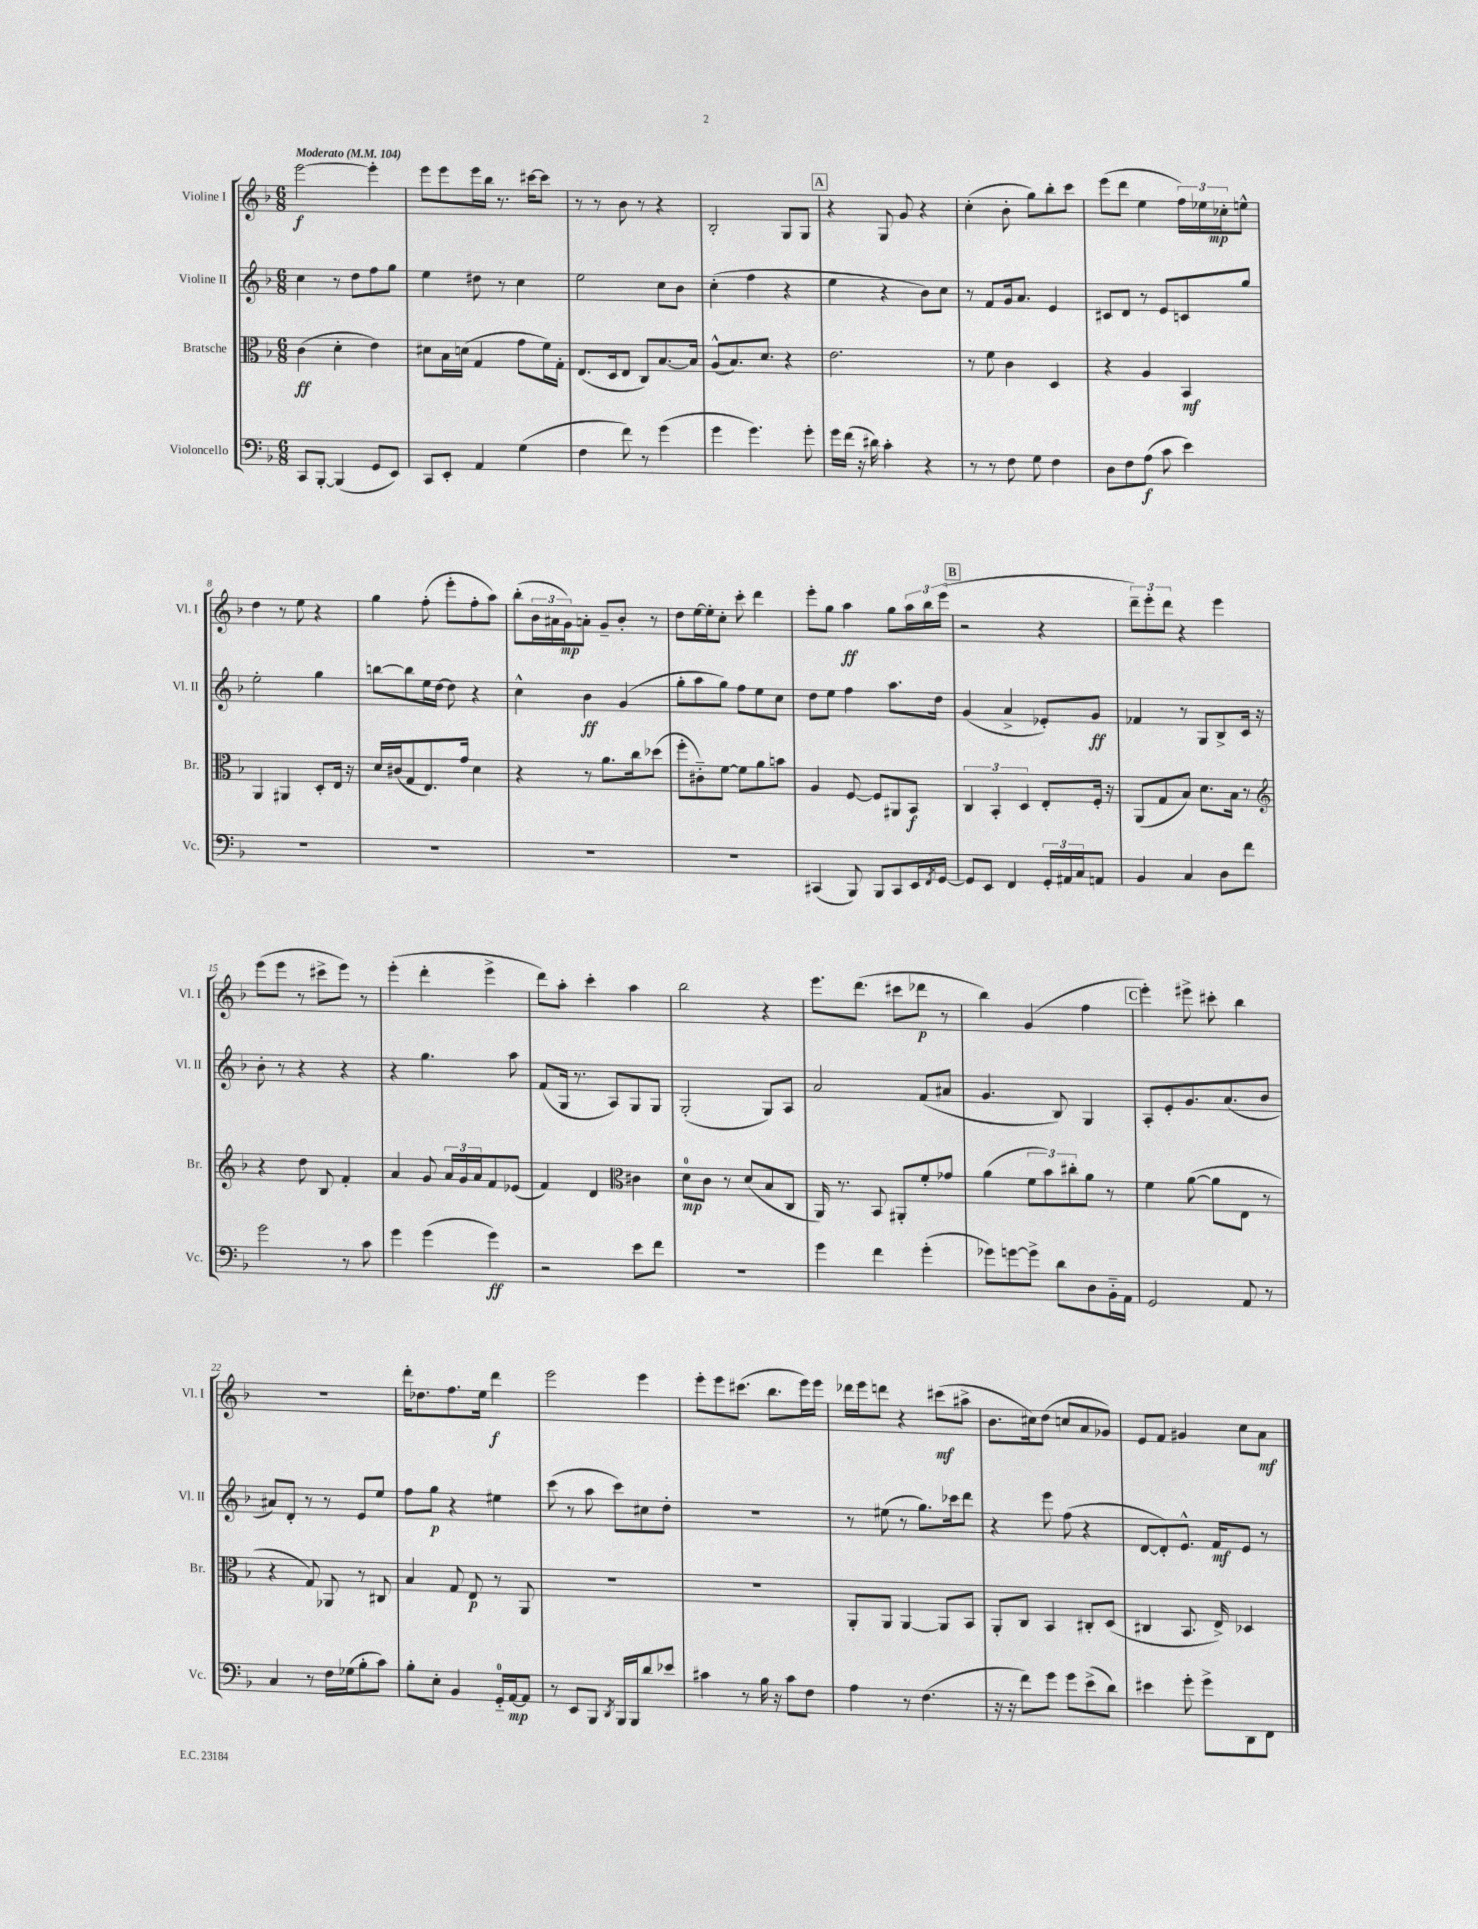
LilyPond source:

<<
\new StaffGroup <<
\new Staff = "s0" \with { instrumentName = "Violine I" shortInstrumentName = "Vl. I" } {
    \clef treble \key f \major \numericTimeSignature \time 6/8 \tempo "Moderato" 4 = 104
    e'''2~\f e'''4-. |
    e'''8 e'''8 e'''16 bes''16 r8. cis'''16~ cis'''8 |
    r8 r8 bes'8 r8 r4 |
    bes2-. g8 g8 |
    \mark \markup { \box "A" } r4 g8 g'8 r4 |
    c''4-.( bes'8-. g''8) bes''8-. c'''8 |
    e'''8( d'''8 e''4 \tuplet 3/2 { f''16) ees''16 ces''16-.\mp } e''8-^ |
    d''4 r8 e''8 r4 |
    g''4 f''8-.( e'''8-. f''8-. a''8) |
    bes''8-.( \tuplet 3/2 { bes'16 ais'16 g'16\mp) } a'8-. g'8-- bes'8-. r8 |
    d''8 e''16~ e''16-. c''8-. c'''8-. d'''4 |
    e'''8-. g''8 a''4\ff g''8 \tuplet 3/2 { a''16 bes''16 e'''16( } |
    \mark \markup { \box "B" } r2 r4 |
    \tuplet 3/2 { d'''8--) e'''8-. d'''8 } r4 e'''4 |
    e'''8( e'''8 r8 cis'''8-> e'''8) r8 |
    e'''4-.( d'''4-. e'''4-> |
    d'''8) a''8-. c'''4-. a''4 |
    bes''2 r4 |
    e'''8. d'''8.( cis'''8 des'''8\p r8 |
    bes''4) g'4( f''4 |
    \mark \markup { \box "C" } e'''4-.) eis'''8-> cis'''8-. bes''4 |
    r2. |
    d'''16-. des''8. f''8. e''16 d'''4\f |
    e'''2 e'''4 |
    e'''8-. e'''8 cis'''8.( bes''8. e'''16) e'''16 |
    des'''16 e'''16 d'''8 r4 cis'''8\mf( ais''8-> |
    bes'8. cis''16) d''8( c''8 a'8 ges'8) |
    e'8 f'8 gis'4 c''8 a'8\mf \bar "|." |
}
\new Staff = "s1" \with { instrumentName = "Violine II" shortInstrumentName = "Vl. II" } {
    \clef treble \key f \major \numericTimeSignature \time 6/8
    c''4 r8 d''8 f''8 g''8 |
    e''4 dis''8 r8 c''4 |
    e''2 c''8 bes'8 |
    c''4-.( f''4 r4 |
    \mark \markup { \box "A" } e''4 r4 bes'8) c''8 |
    r8 f'8 g'16 a'8. e'4 |
    cis'8 d'8 r8 e'8 c'8 g''8 |
    e''2-. g''4 |
    b''8~ b''8 e''16 d''16~ d''8 r4 |
    c''4-^ bes'4\ff g'4( |
    g''8-. a''8 g''8) f''8 e''8 c''8 |
    d''8 e''8 f''4 a''8. d''16 |
    \mark \markup { \box "B" } g'4( a'4-> ees'8-.) g'8\ff |
    fes'4 r8 g8 bes8-> c'16 r16 |
    bes'8-. r8 r4 r4 |
    r4 g''4. a''8 |
    f'8( g16 r8. a8) g8 g8 |
    g2-.( g8) a8 |
    a'2 f'8( ais'8 |
    g'4. bes8) g4 |
    \mark \markup { \box "C" } a8-. e'8-. g'8. a'8.( bes'8 |
    ais'8) d'8-. r8 r8 e'8 e''8 |
    f''8 g''8\p r4 eis''4 |
    c'''8( r8 a''8 c'''8) cis''8 d''8-. |
    R2. |
    r8 eis''8( r8 g''8.) ces'''16 d'''8 |
    r4 e'''8 f''8( r4 |
    d'8~ d'8-.) e'8.-^ f'16\mf e'8 r8 \bar "|." |
}
\new Staff = "s2" \with { instrumentName = "Bratsche" shortInstrumentName = "Br." } {
    \clef alto \key f \major \numericTimeSignature \time 6/8
    c'4\ff( d'4-. e'4) |
    dis'8 bes16 d'16( g4 g'8 f'16) g16-. |
    e8.( d16 e8 c8) bes8.~ bes16 |
    a8-^( bes8.) d'8. r4 |
    \mark \markup { \box "A" } e'2. |
    r8 f'8 c'4 d4 |
    r4 a4 bes,4\mf |
    a,4 ais,4 d8-. e16 r16 |
    d'16 cis'16( g8 e8.) g'16 d'4 |
    r4 r8 a'8. c''16 des''8( |
    f''8-. cis'8-_) f'8~ f'8 a'8 b'8 |
    a4 f8~ f8 ais,8 bes,8\f |
    \mark \markup { \box "B" } \tuplet 3/2 { c4 bes,4-. d4 } e8-. f16-. r16 |
    a,8( g8 bes8) d'8. bes16 r8 |
    \clef treble r4 d''8 bes8 f'4-. |
    a'4 g'8 \tuplet 3/2 { a'16 g'16 a'16 } f'8 ees'8( |
    f'4) d'4 \clef alto cis'4 |
    d'8-0\mp c'8 r8 d'8( bes8 c8 |
    a,16) r8. bes,8 ais,8-. f'8-. ges'8 |
    a'4( \tuplet 3/2 { f'8 bes'8) cis''8-. } a'8 r8 |
    \mark \markup { \box "C" } f'4 a'8~( a'8 e8 r8 |
    r4 g8) aes,8 r8 cis8 |
    bes4 g8 e8\p r8 a,8 |
    R2. |
    R2. |
    a,8-. a,8 a,4~ a,8 bes,8 |
    a,8-. c8 bes,4 cis8-. d8( |
    cis4 bes,8. e16->) des4 \bar "|." |
}
\new Staff = "s3" \with { instrumentName = "Violoncello" shortInstrumentName = "Vc." } {
    \clef bass \key f \major \numericTimeSignature \time 6/8
    c,8 bes,,8~-. bes,,4( g,8 e,8) |
    c,8 e,8-. a,4 g4( |
    f4 f'8) r8 g'4( |
    g'4 g'4.) g'8-. |
    \mark \markup { \box "A" } g'16 f'16( r16 dis'16) c'4-. r4 |
    r8 r8 f8 g8 f4 |
    d8 f8 a8\f( c'8 e'4) |
    R2. |
    R2. |
    R2. |
    R2. |
    cis,4( bes,,8) bes,,8 cis,8 e,16 \acciaccatura { f,8 } g,16~ |
    \mark \markup { \box "B" } g,8 e,8 f,4 \tuplet 3/2 { g,16-. ais,16 c16 } a,8 |
    bes,4 c4 d8 f'8 |
    g'2 r8 c'8 |
    g'4 g'4( g'4\ff) |
    r2 e'8 f'8 |
    R2. |
    g'4 f'4 g'4-.( |
    ges'8) g'8~ g'8-> d'8 d8 bes,16-_ a,16 |
    \mark \markup { \box "C" } g,2 a,8 r8 |
    c4 r8 f16 ges16( bes8-. c'8) |
    bes8-. e8-. bes,4 g,16-0-_ a,16~\mp a,8 |
    r8 e,8 bes,,8 \acciaccatura { d,8 } bes,,16 bes,,16 d'8 ees'8 |
    cis'4 r8 bes16 r16 cis'8 f8 |
    a4 r8 f4.( |
    r16 r16 f'8) g'8 g'8 e'8->( d'8) |
    eis'4 g'8-. g'8-> d,8 f,8 \bar "|." |
}
>>
>>
